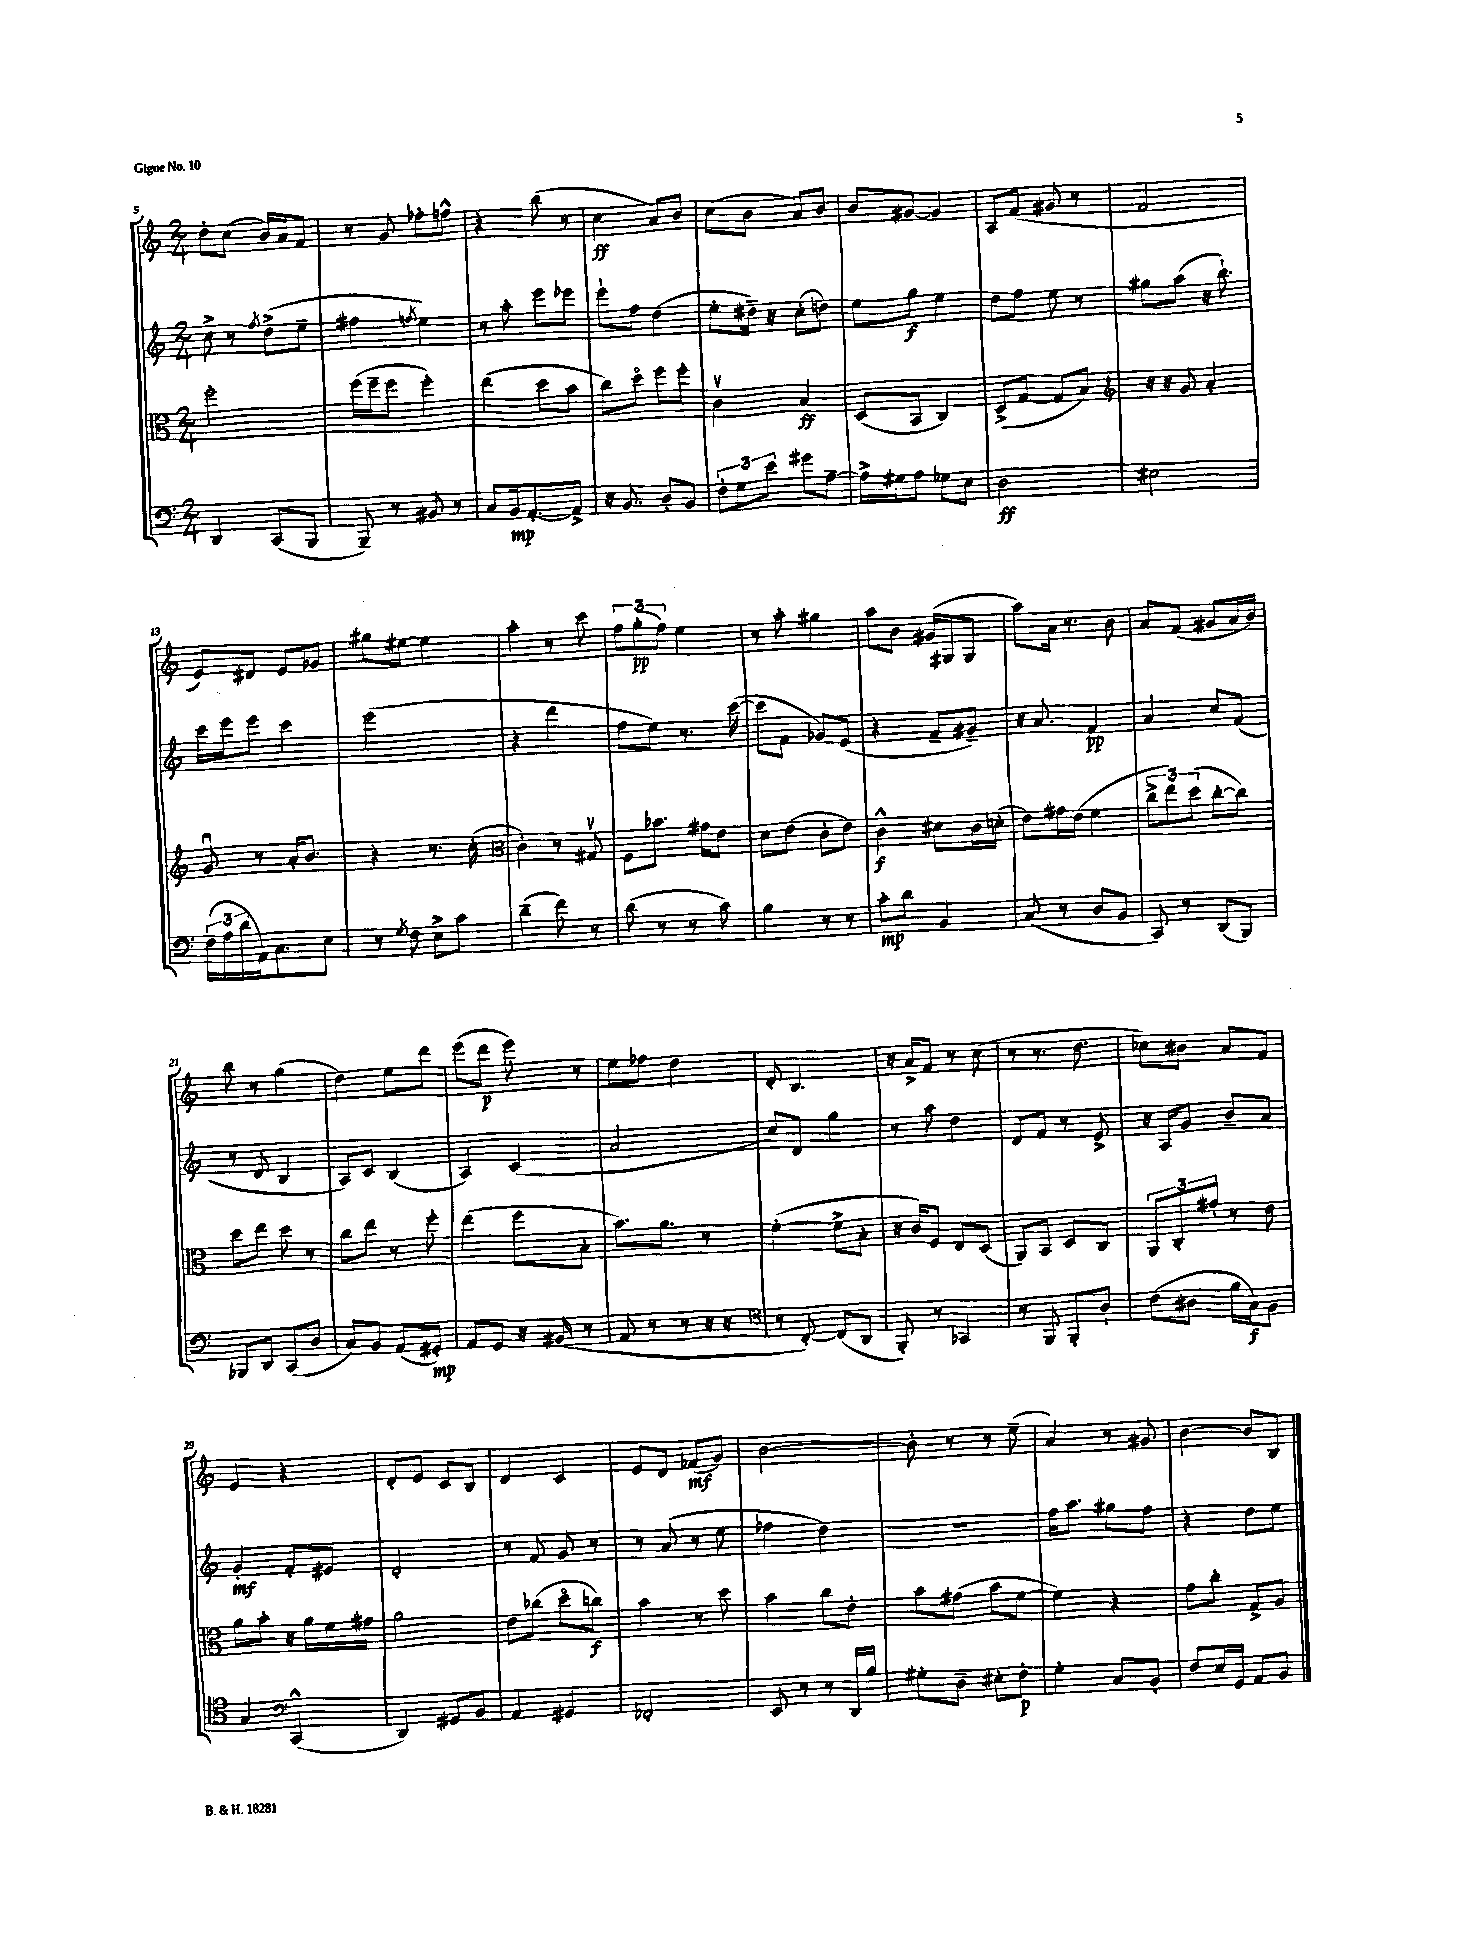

**kern	**kern	**kern	**kern
*staff4	*staff3	*staff2	*staff1
*clefF4	*clefC3	*clefG2	*clefG2
*k[]	*k[]	*k[]	*k[]
*M2/4	*M2/4	*M2/4	*M2/4
4DD	2ff'	8cc^	8dd'
.	.	8r	(8cc
.	.	8qff	.
(8CC	.	(8dd^	16b)
.	.	.	16a
8BBB	.	8ee~	8f
=	=	=	=
8BBB~)	(16ff	4ff#	8r
.	16ff~	.	.
8r	8ff	.	8g
.	.	8qff	.
8BB#	4ff')	4ee)	8ff-'
8r	.	.	8ff^^
=	=	=	=
8C	(4ee	8r	4r
16BB	.	8aa'	.
[8.AA'	.	.	.
.	8dd	8eee	(8bb
8AA^]	8b	8eee-	8r
=	=	=	=
16r	8cc)	8eee`	4cc
8.BB	.	.	.
.	8ddo	8ff	.
8D'	8ff	(4dd	8a)
8BB	8ff'	.	8b
=	=	=	=
12F'	4cv	8ee'	(8cc
12G	.	.	.
.	.	16dd#~)	8b
12e	.	.	.
.	.	16r	.
8g#	4B	(8cc'	8a)
[8A~	.	8dd)	8b
=	=	=	=
16A^]	(8D	8ee	8b
16G#	.	.	.
8A	8BB	8gg	[8g#
8G-	4C)	4ee	4g#]
8E	.	.	.
=	=	=	=
2D	(8D^	8dd	8A
.	[8G	8ff	(8f
.	8G]	8ee	8g#
.	8B)	8r	8r
=	=	=	=
*	*clefG2	*	*
2E#	16r	8gg#	2f
.	16r	.	.
.	8g	(8aa	.
.	4a'	16r	.
.	.	8.bb`)	.
=	=	=	=
(24F	8gu	16ccc	8e)
24A	.	.	.
.	.	16eee	.
24d	.	.	.
16AA)	8r	8eee	8d#
8.C	.	.	.
.	16a'	4ccc	8e
.	8.b	.	.
8E	.	.	8g-
=	=	=	=
8r	4r	(2eee	8gg#
8qG	.	.	.
8F	.	.	[8ee#
8E^	8.r	.	4ee#]
8c	.	.	.
.	(16cc'	.	.
=	=	=	=
*	*clefC3	*	*
(4d~	4c')	4r	4aa'
8f)	8r	4ddd	8r
8r	8G#v	.	8ccc
=	=	=	=
(8d	8F	8ff	12ff
.	.	.	(12gg'
8r	8.b-	8ee)	.
.	.	.	12ff)
8r	.	8.r	4ee
.	16g#	.	.
8c)	8e	.	.
.	.	([16ccc	.
=	=	=	=
4B	8d	8ccc]	8r
.	(8e	8f	8aa'
8r	8c'	8g-)	4gg#
8r	8e)	(8e	.
=	=	=	=
8c'	4c^^	4r	8aa
8d	.	.	8b
4BB	8d#	8f~	(16g#
.	.	.	16G#
.	16c	8g#~)	8G#
.	(16d'	.	.
=	=	=	=
(8C	8e)	16r	8aa)
.	.	8.a	.
8r	16g#	.	16a
.	(16e	.	8.r
8D	4f	4f	.
8BB	.	.	8b
=	=	=	=
8CC)	12cc^	4a	8a
.	12ee)	.	.
8r	.	.	(8f
.	(12dd	.	.
(8DD	[8cc'	8cc	8g#
8BBB)	8cc])	(8f	16a
.	.	.	16b)
=	=	=	=
8BBB-	8dd	8r	8bb
8DD	8ee	8d	8r
(8CC	8dd	4B	(4gg
8D	8r	.	.
=	=	=	=
8C)	8cc	8A)	4dd)
8BB	8ee	8c	.
(8AA	8r	(4B	8ee
8GG#')	8ff'	.	8ddd
=	=	=	=
8AA	(4ee	4A)	(8eee
8GG	.	.	8ddd
16r	8ff	(4c	8eee)
(16BB#	.	.	.
8r	8B'	.	8r
=	=	=	=
8AA	8.b)	2a	8ee
8r	.	.	8ff-
.	8.a	.	.
8r	.	.	4dd
16r	8r	.	.
16r	.	.	.
=	=	=	=
*clefC4	*	*	*
8r	([4f'	8cc)	8d'
[8C')	.	8d	4.B
(8C]	8f^]	4gg	.
8AA	8B'	.	.
=	=	=	=
8FF')	16r	8r	16r
.	16c)	.	16a^
8r	8F	8aa	8f
4GG-	8E	4dd	8r
.	(8D	.	(8cc
=	=	=	=
8r	8AA)	8d	8r
8FF	8BB	8f	8.r
8FF'	8D	8r	.
.	.	.	8.dd
8A`	8C	8e^	.
=	=	=	=
(8c	12AA	16r	8cc-)
.	.	16A	.
.	12C'	.	.
8A#	.	8g	8b#
.	12g#'	.	.
16f	8r	8b~	8a
16G)	.	.	.
8F	8e	8a	8f
=	=	=	=
4G	8a	4g'	4e
.	8b'	.	.
*clefF4	*	*	*
(4CC^^	16r	8f'	4r
.	16a	.	.
.	16f	8e#	.
.	16g#	.	.
=	=	=	=
4DD)	2a	2d'	8d'
.	.	.	8e
8GG#	.	.	8c
8BB	.	.	8B
=	=	=	=
4AA	8e	8r	4d
.	(8cc-	8f	.
4GG#	8ddo	8g	4c
.	8cc)	8r	.
=	=	=	=
2FF-'	4b	8r	8e
.	.	(8a	8d
.	8r	8r	(8f-
.	8dd	8ee	8g)
=	=	=	=
8EE	4b	4ff-	[2b
8r	.	.	.
8r	8cc	4dd)	.
16DD	8e'	.	.
16B	.	.	.
=	=	=	=
8G#'	8b	2r	8b']
8D~	(8g#	.	8r
8E#'	8b	.	8r
8F'	[8f	.	(8ee~
=	=	=	=
4G'	4f])	16ff	4a)
.	.	8.aa	.
8C	4r	8gg#	8r
8BB'	.	8ff	8g#
=	=	=	=
8F	8g	4r	[4b
16E	8cc'	.	.
16GG	.	.	.
8AA	8G^	8dd	8b]
8BB	8A	8ee	8B
==	==	==	==
*-	*-	*-	*-
